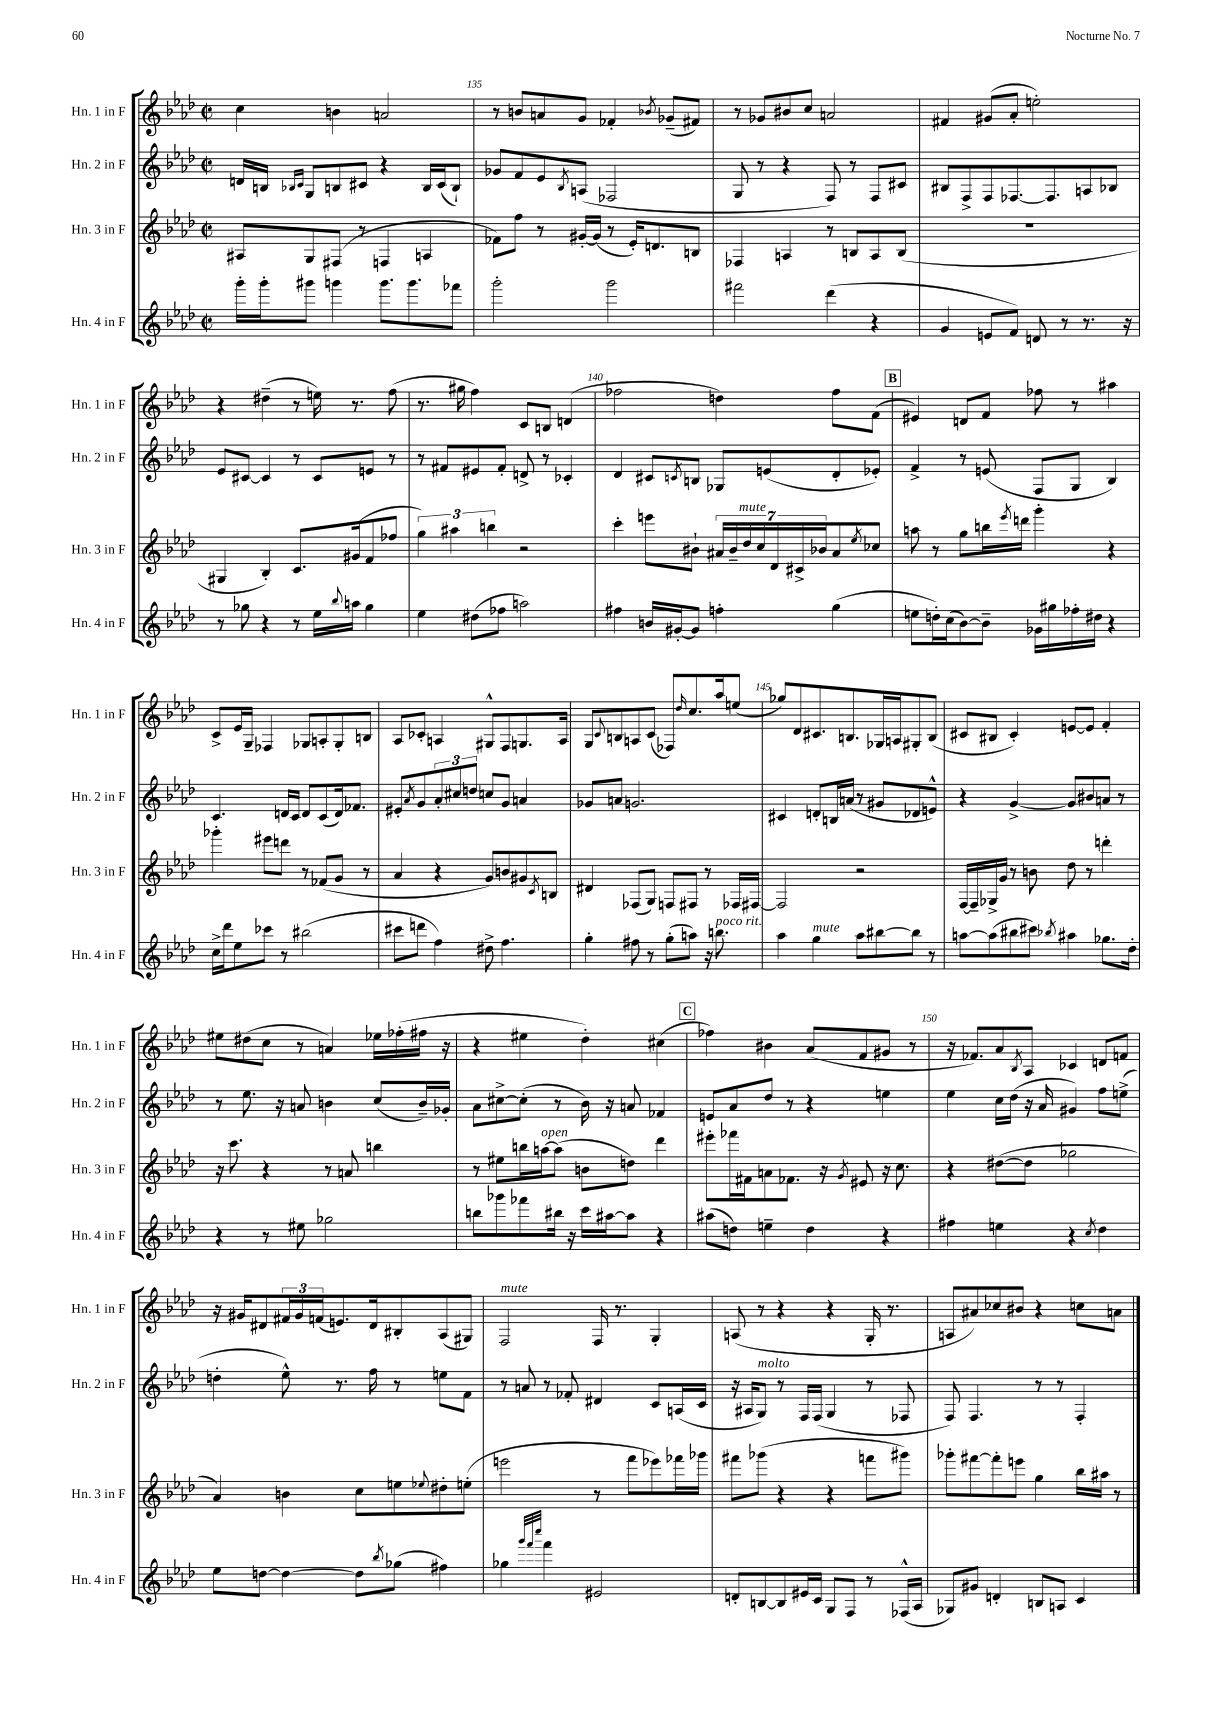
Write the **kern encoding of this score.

**kern	**kern	**kern	**kern
*staff4	*staff3	*staff2	*staff1
*clefG2	*clefG2	*clefG2	*clefG2
*k[b-e-a-d-]	*k[b-e-a-d-]	*k[b-e-a-d-]	*k[b-e-a-d-]
*M2/2	*M2/2	*M2/2	*M2/2
*met(c|)	*met(c|)	*met(c|)	*met(c|)
16ggg'	8A#	16d	4cc
16ggg'	.	16B	.
.	.	16qqB-	.
.	.	16qqc	.
8ggg#	8G	8G	.
4ggg	(8F#	8B	4b
.	8r	8c#	.
8.ggg	4F	4r	2a
8.ggg	.	.	.
.	4A	16B	.
.	.	(16c#	.
8fff-	.	8B`)	.
=	=	=	=
2ggg'	8f-)	8g-	8r
.	8ff	8f	8b
.	8r	8e-	8a
.	.	8qB-	.
.	[16g#'	(8A	8g
.	(16g#]	.	.
2ggg	8r	2F-	4f-'
.	16e-')	.	.
.	8.d	.	.
.	.	.	8qb-
.	.	.	(8g-~
.	8B	.	8f#)
=	=	=	=
2fff#	4F-	8G	8r
.	.	8r	8g-
.	4A	4r	8b#
.	.	.	8cc
(4ddd-	8r	8F)	2a
.	8B	8r	.
4r	8A	8F	.
.	(8B	8c#	.
=	=	=	=
4g	1r	8B#	4f#
.	.	8F^	.
8e	.	8F	(8g#
8f)	.	[8.F-	8a-'
8d	.	.	2ee')
.	.	8.F-]	.
8r	.	.	.
8.r	.	8A	.
.	.	8B-	.
16r	.	.	.
=	=	=	=
8r	4G#	8e-	4r
8gg-	.	[8c#	.
4r	4B-')	4c#]	(4dd#~
8r	8.c	8r	8r
16ee-	.	8c#	16ee)
8qqbb-	.	.	.
16aa	(16g#	.	8.r
4gg-	8f	8e	.
.	8ff-	8r	(8ff
=	=	=	=
4ee-	6gg)	8r	8.r
.	.	8f#	.
.	6aa#	.	.
.	.	.	16gg#
(8dd#	.	8e#	4ff)
.	6bb	.	.
8ff-	.	8f#'	.
2aa)	2r	8d^	8c
.	.	8r	8B
.	.	4c-'	(4d
=	=	=	=
4ff#	4ccc'	4d-	2ff-
16b	8eee	8c#	.
[16g#'	.	.	.
.	.	8qc	.
8g#]	8b#`	8B	.
4ff'	28a#	8G-	4dd)
.	28b#~	.	.
.	28dd-	.	.
.	28cc	.	.
.	.	(8e	.
.	28d-	.	.
.	28c#^	.	.
.	28b-	.	.
(4gg	8a#	8d-'	8ff-
.	8qee-	.	.
.	8cc-	8e-')	(8f
=	=	=	=
8ee	8aa	4f^	4e#)
16dd')	8r	.	.
(16cc	.	.	.
[8b-)	8gg	8r	8d
8b-~]	16bb	(8e	8f
.	8qeee-	.	.
.	16ddd	.	.
16g-	4ggg'	8F	8ff-
16gg#	.	.	.
16ff-'	.	8G	8r
16dd#	.	.	.
4r	4r	4B-)	4aa#
=	=	=	=
16cc^	4ggg-'	4.c	8c^
16ddd-	.	.	.
8ee-	.	.	16e-
.	.	.	16G~
8ccc-	8eee#	.	4F-
8r	8ddd	16d	.
.	.	16c	.
(2bb#	8r	8d	8G-
.	(8f-	(8c	8A'
.	8g	16d)	8G-'
.	.	8.f-	.
.	8r	.	8B
=	=	=	=
8ccc#	4a-	8e#'	8A-
.	.	8qa-	.
8ddd	.	8g	8c-'
4ff)	4r	12a-'	4A
.	.	12cc#	.
.	.	12dd	.
8dd#^	8g)	8cc	8G#^^
4.ff	8b	8g	8F
.	8g#	4a	8.G
.	8qc	.	.
.	8B	.	.
.	.	.	16A
=	=	=	=
4gg'	4d#	8g-	8G
.	.	.	8qqc
.	.	8a	8B
8ff#	(8F-	2.g	8A
8r	8G)	.	(8c
(8gg'	8F	.	8F-)
.	.	.	16qqdd-
8aa)	8F#	.	8.cc
16r	8r	.	.
8.bb	.	.	16aa-
.	16F-	.	(8ee
.	[16F#	.	.
=	=	=	=
4aa-	2F#]	4c#	8gg-)
.	.	.	8d-
4gg	.	8d'	8.c#
.	.	16B	.
.	.	(16a	8.B
8aa-	2r	8r	.
[8bb#	.	8g#	16G-
.	.	.	16A
8bb#]	.	8d-	8G#'
8r	.	8e^^)	(8B
=	=	=	=
[8aa	[16F	4r	8c#
.	16F~]	.	.
(8aa]	16G-^	.	8B#
.	16g	.	.
8bb#	8r	[4g^	4c#')
8ccc#)	8b	.	.
8qbb-	.	.	.
4aa#	8dd-	8g]	[8e
.	8r	8b#	8e]
8.gg-	4ddd'	8a	4f'
.	.	8r	.
16dd-'	.	.	.
=	=	=	=
4r	16r	8r	8ee#
.	8.ccc	.	.
.	.	8.ee-	(8dd#
8r	4r	.	8cc
.	.	16r	.
8ee#	.	8a	8r
2gg-	8r	4b	4a)
.	8a	.	.
.	4bb	(8cc	16ee-
.	.	.	(16ff-'
.	.	16b~)	16ff#
.	.	16g-'	16r
=	=	=	=
8bb	8r	8a-	4r
8ggg-	8ee#	[8cc#^	.
8fff-	16bb	(8cc#']	4ee#
.	[16aa	.	.
16bb#	(8aa]	8r	.
16r	.	.	.
16ccc	8b	16b-)	4dd-')
[16aa#	.	16r	.
8aa#]	8dd)	8a	.
4r	4ddd-	4f-	(4cc#
=	=	=	=
(8aa#	8eee#'	8e	4ff-)
8dd)	16fff-	8a-	.
.	16f#	.	.
4ee~	8a	8dd-	4b#
.	8.f-	8r	.
4dd	.	4r	(8a-
.	16r	.	.
.	8qg	.	.
.	8e#	.	8f
4r	16r	4ee	8g#
.	8.cc	.	.
.	.	.	8r
=	=	=	=
4ff#	4r	4ee-	16r
.	.	.	8.f-)
4ee	([8dd#	16cc	8a-
.	.	(16dd-	.
.	.	.	8qB-
.	8dd#]	16r	8A-
.	.	16a-	.
4r	2gg-	4g#)	4c-
8qcc	.	.	.
4dd-	.	8ff	8d
.	.	(8ee^	8f
=	=	=	=
8ee-	4a-)	4dd'	16r
.	.	.	16g#
[8dd	.	.	8d#
4dd_	4b	8ee-^^)	24f#
.	.	.	24g#
.	.	.	(24f
.	.	8.r	8.e)
8dd]	8cc	.	.
.	.	16ff	16d#
8qbb-	.	.	.
(8gg-	8ee	8r	8B#'
.	8qqee-	.	.
4ff#)	8dd#'	8ee	(8A-
.	(8ee'	8f	8G#)
=	=	=	=
4gg-	2eee	8r	2F
.	.	8a	.
32qqggg	.	.	.
32qqfff	.	.	.
32qqcccc	.	.	.
4fff	.	8r	.
.	.	8f-'	.
2e#	8r	4d#	16F
.	.	.	8.r
.	8fff	.	.
.	8eee-)	8c	4G'
.	16fff-	(16A	.
.	16ggg-	16c	.
=	=	=	=
8d'	8fff#	16r	(8A
.	.	16A#	.
[8B	(8ggg-	8G)	8r
8B]	4r	8r	4r
16e#	.	16F	.
16c	.	(16F	.
8G	4r	4G	4r
8F	.	.	.
8r	8fff	8r	16G'
.	.	.	8.r
(16F-^^	8ggg#)	8F-	.
16A-	.	.	.
=	=	=	=
8G-)	8ggg-'	8F)	8A
8g#	[8fff#	4.F	8a#)
4d'	8fff#']	.	8cc-
.	8eee	.	8b#
8B	4gg	8r	4r
8A	.	8r	.
4c	16bb-	4F'	8cc
.	16aa#	.	.
.	8r	.	8a
==	==	==	==
*-	*-	*-	*-
